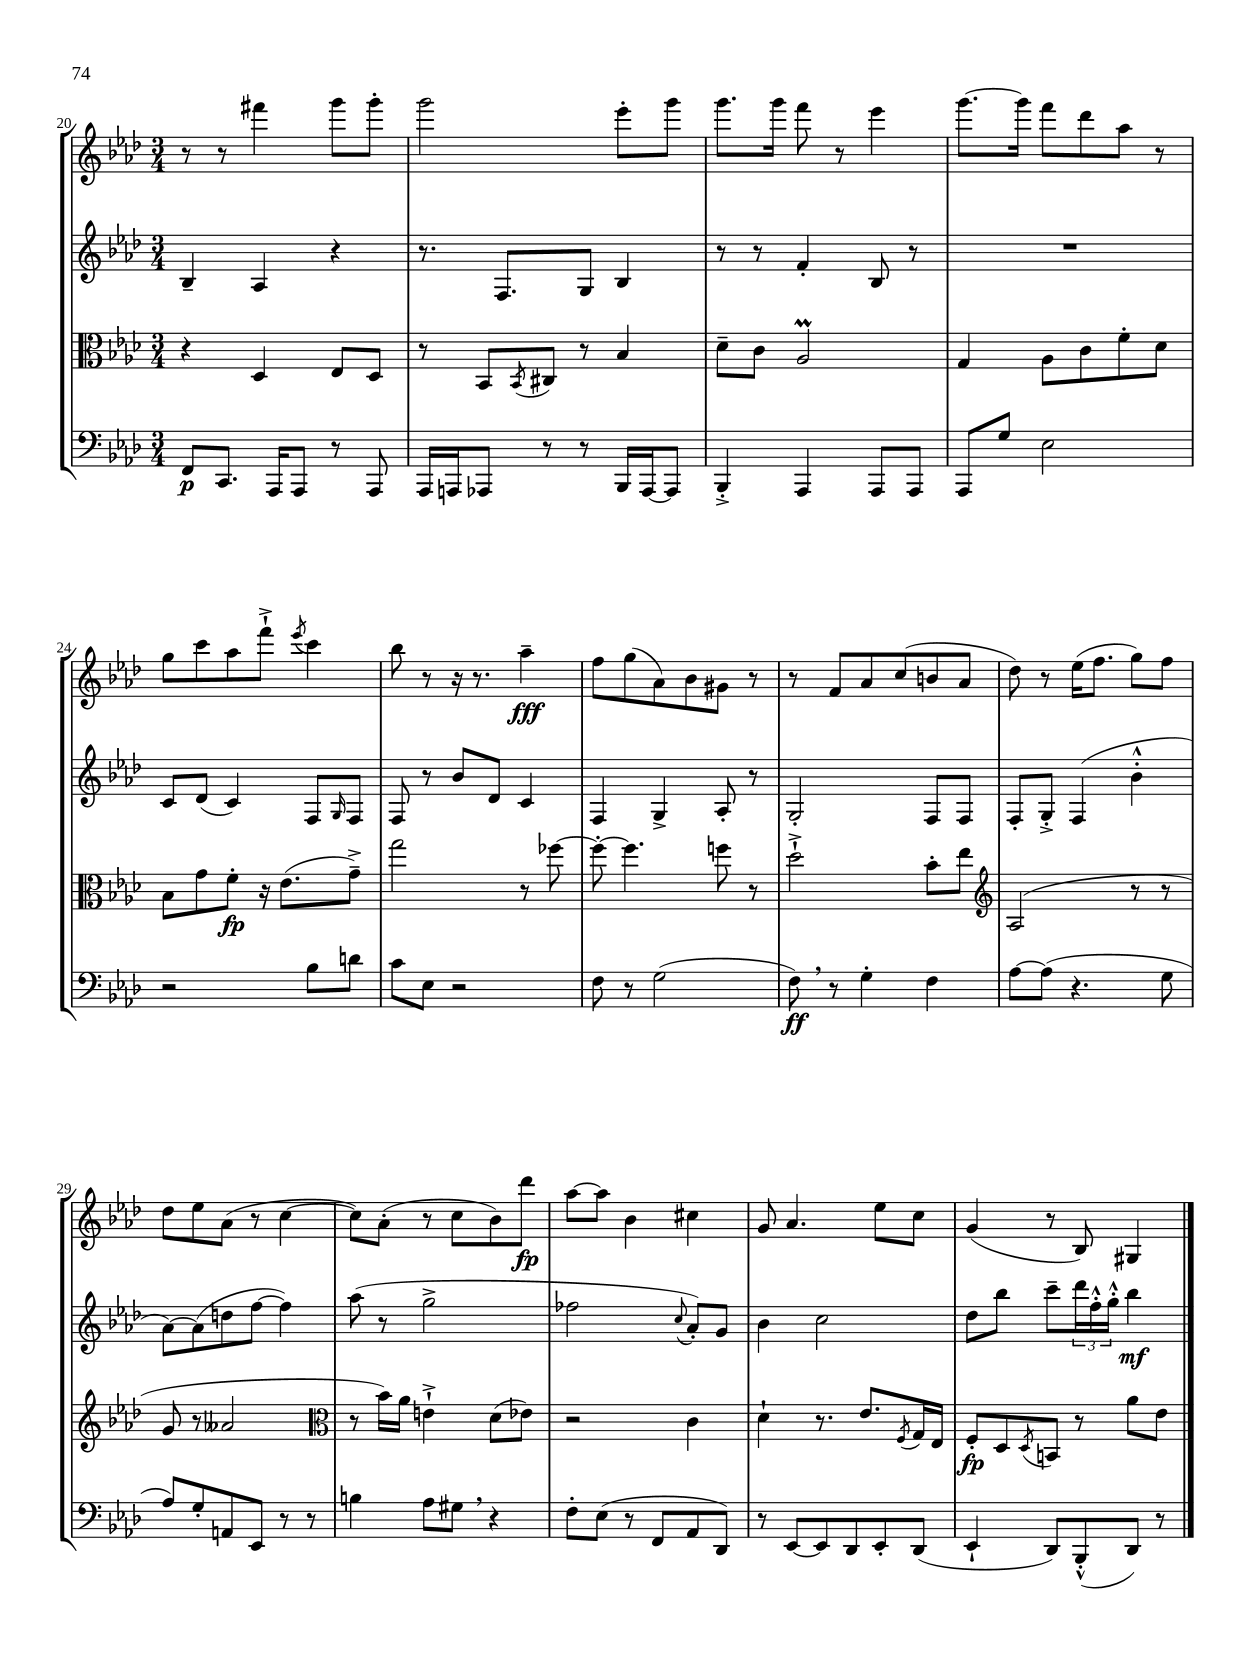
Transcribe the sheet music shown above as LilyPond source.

<<
\new StaffGroup <<
\new Staff = "s0" {
    \clef treble \key aes \major \numericTimeSignature \time 3/4
    r8 r8 fis'''4 g'''8 g'''8-. |
    g'''2 ees'''8-. g'''8 |
    g'''8. g'''16 f'''8 r8 ees'''4 |
    g'''8.~ g'''16 f'''8 des'''8 aes''8 r8 |
    g''8 c'''8 aes''8 f'''8-!-> \acciaccatura { ees'''8 } c'''4 |
    bes''8 r8 r16 r8. aes''4--\fff |
    f''8 g''8( aes'8) bes'8 gis'8 r8 |
    r8 f'8 aes'8 c''8( b'8 aes'8 |
    des''8) r8 ees''16( f''8. g''8) f''8 |
    des''8 ees''8 aes'8( r8 c''4~ |
    c''8) aes'8-.( r8 c''8 bes'8) des'''8\fp |
    aes''8~ aes''8 bes'4 cis''4 |
    g'8 aes'4. ees''8 c''8 |
    g'4( r8 bes8) gis4 \bar "|." |
}
\new Staff = "s1" {
    \clef treble \key aes \major \numericTimeSignature \time 3/4
    bes4-- aes4 r4 |
    r8. f8. g8 bes4 |
    r8 r8 f'4-. bes8 r8 |
    R2. |
    c'8 des'8( c'4) f8 \grace { g16 } f8 |
    f8 r8 bes'8 des'8 c'4 |
    f4 g4-> aes8-. r8 |
    g2-. f8 f8 |
    f8-. g8-.-> f4( bes'4-.-^ |
    aes'8~) aes'8( d''8 f''8~ f''4) |
    aes''8( r8 g''2-> |
    fes''2 \appoggiatura { c''8 } aes'8-.) g'8 |
    bes'4 c''2 |
    des''8 bes''8 c'''8-- \tuplet 3/2 { des'''16 f''16-.-^ g''16-.-^ } bes''4\mf \bar "|." |
}
\new Staff = "s2" {
    \clef alto \key aes \major \numericTimeSignature \time 3/4
    r4 des4 ees8 des8 |
    r8 bes,8 \acciaccatura { bes,8 } cis8 r8 bes4 |
    des'8-- c'8 aes2\prall |
    g4 aes8 c'8 f'8-. des'8 |
    bes8 g'8 f'8-.\fp r16 ees'8.( g'8--->) |
    g''2 r8 fes''8~ |
    fes''8~-. fes''4. f''8 r8 |
    des''2-!-> bes'8-. ees''8 |
    \clef treble aes2( r8 r8 |
    g'8 r8 aeses'2 |
    \clef alto r8 bes'16) aes'16 e'4-!-> des'8( ees'8) |
    r2 c'4 |
    des'4-! r8. ees'8. \acciaccatura { f8 } g16 ees16 |
    f8-.\fp des8 \acciaccatura { des8 } b,8 r8 aes'8 ees'8 \bar "|." |
}
\new Staff = "s3" {
    \clef bass \key aes \major \numericTimeSignature \time 3/4
    f,8\p c,8. aes,,16 aes,,8 r8 aes,,8 |
    aes,,16 a,,16 aes,,8 r8 r8 bes,,16 aes,,16~ aes,,8 |
    bes,,4-.-> aes,,4 aes,,8 aes,,8 |
    aes,,8 g8 ees2 |
    r2 bes8 d'8 |
    c'8 ees8 r2 |
    f8 r8 g2( |
    f8\ff) \breathe r8 g4-. f4 |
    aes8~ aes8( r4. g8 |
    aes8) g8-. a,8 ees,8 r8 r8 |
    b4 aes8 gis8 \breathe r4 |
    f8-. ees8( r8 f,8 aes,8 des,8) |
    r8 ees,8~ ees,8 des,8 ees,8-. des,8( |
    ees,4-! des,8) bes,,8-.-^( des,8) r8 \bar "|." |
}
>>
>>
\layout { \context { \Score currentBarNumber = #20 } }
